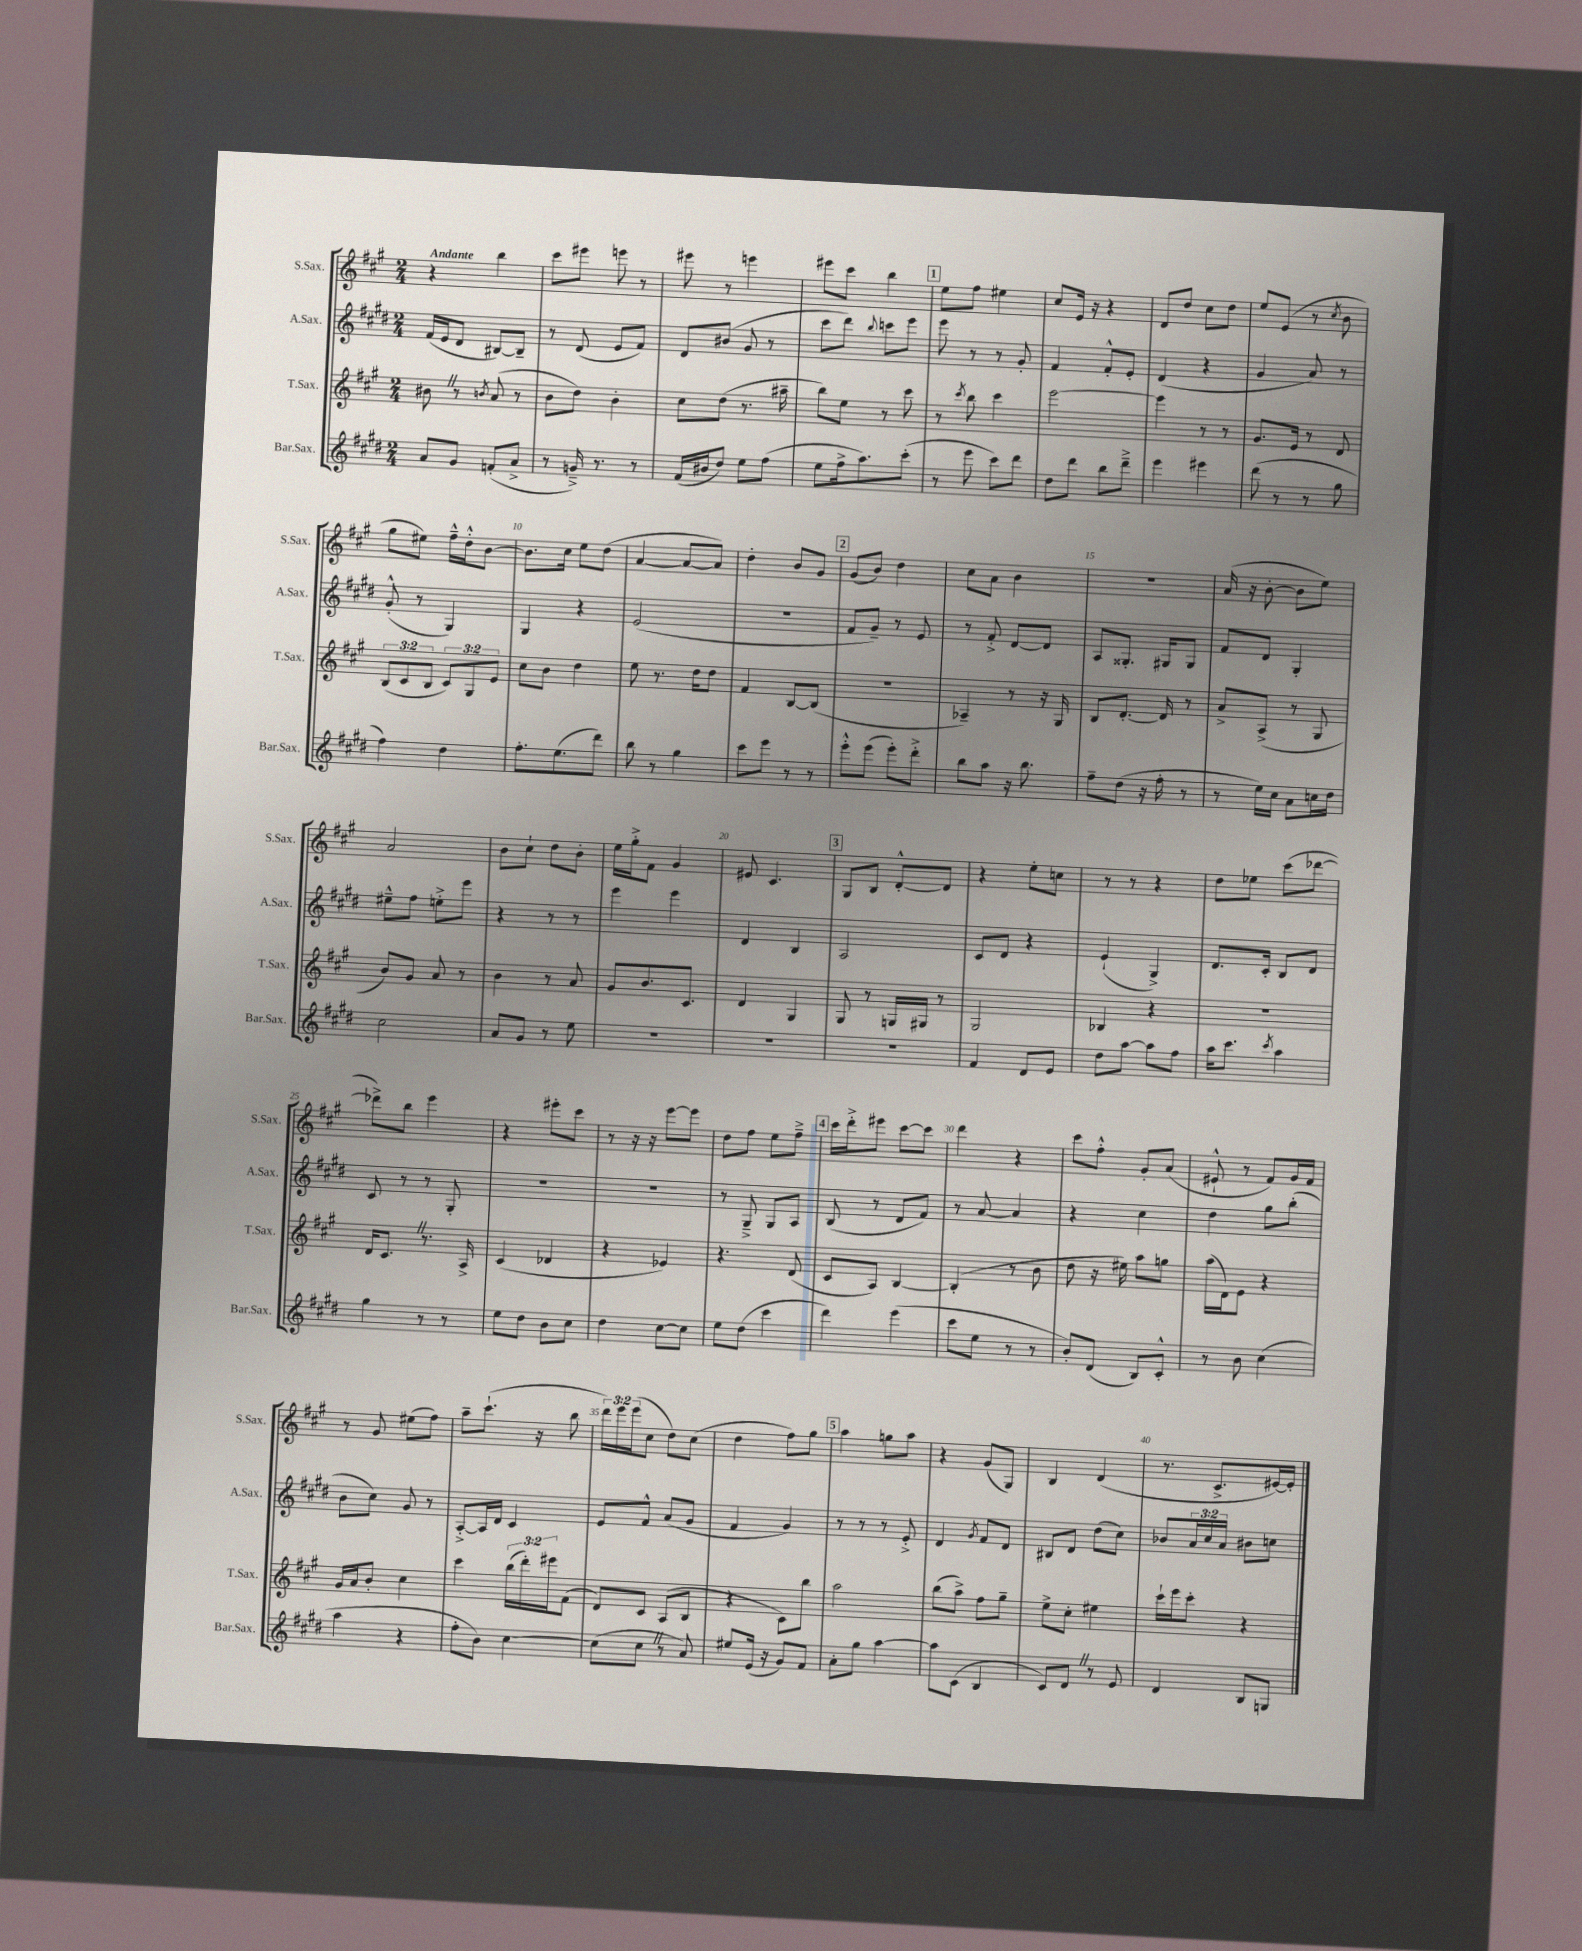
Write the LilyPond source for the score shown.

<<
\new StaffGroup <<
\new Staff = "s0" \with { instrumentName = "S.Sax." shortInstrumentName = "S.Sax." } {
    \clef treble \key a \major \numericTimeSignature \time 2/4 \override Staff.TupletNumber.text = #tuplet-number::calc-fraction-text \tempo "Andante"
    r4 b''4 |
    cis'''8 eis'''8 e'''8 r8 |
    eis'''8 r8 e'''4 |
    eis'''8 cis'''8 b''4 |
    \mark \markup { \box "1" } e''8 fis''8 eis''4 |
    cis''8 e'16 r16 r4 |
    d'8 d''8 cis''8 d''8 |
    e''8 e'8( r8 \acciaccatura { cis''8 } b'8 |
    gis''8 eis''8) fis''16---^ d''16-.-^ b'8~ |
    b'8. cis''16 e''8 d''8( |
    a'4~ a'8~ a'8) |
    d''4-. b'8 gis'8 |
    \mark \markup { \box "2" } gis'8( b'8) d''4 |
    cis''8 a'8 b'4 |
    r2 |
    a'16( r16 b'8~-. b'8 e''8) |
    a'2 |
    b'8 cis''8-! d''8 b'8-. |
    e''16 gis''16-.-> fis'8 gis'4 |
    eis'8 cis'4. |
    \mark \markup { \box "3" } gis8 b8 d'8~-.-^ d'8 |
    r4 e''8-. c''8 |
    r8 r8 r4 |
    d''8 ees''8 cis'''8( des'''8~ |
    des'''8->) b''8 e'''4 |
    r4 eis'''8-. cis'''8 |
    r8 r16 r16 e'''8~ e'''8 |
    d''8 fis''8 e''8 fis''8---> |
    \mark \markup { \box "4" } cis'''16 d'''16-.-> eis'''8 cis'''8~ cis'''8 |
    d'''4 r4 |
    cis'''8 fis''8-.-^ gis'8-. a'8( |
    eis'8-!-^ r8 fis'8) gis'16 fis'16 |
    r8 gis'8 eis''8( fis''8) |
    a''8-- cis'''8.-!( r16 b''8 |
    \tuplet 3/2 { d'''16) e'''16 e'''16( } cis''8 d''8) cis''8( |
    d''4 fis''8) gis''8 |
    \mark \markup { \box "5" } a''4 g''8 a''8 |
    r4 gis'8( gis8) |
    b4 d'4( |
    r8. cis'8.-> eis'16~) eis'16-. \bar "|." |
}
\new Staff = "s1" \with { instrumentName = "A.Sax." shortInstrumentName = "A.Sax." } {
    \clef treble \key e \major \numericTimeSignature \time 2/4 \override Staff.TupletNumber.text = #tuplet-number::calc-fraction-text
    fis'16( e'16 dis'8 bis8~) bis8-- |
    r8 dis'8( e'8 fis'8) |
    dis'8 bis'8( gis'8 r8 |
    cis'''8 dis'''8) \appoggiatura { b''8 } c'''8 e'''8 |
    \mark \markup { \box "1" } e'''8 r8 r8 gis'8-. |
    fis'4 fis'8-.-^ e'8-. |
    dis'4( r4 |
    gis'4 a'8) r8 |
    gis'8-.-^( r8 gis4) |
    gis4 r4 |
    e'2( |
    r2 |
    \mark \markup { \box "2" } fis'8 gis'8--) r8 e'8 |
    r8 fis'8-.-> dis'8~ dis'8 |
    a8 gisis8.-. gis16 gis8 |
    fis'8 dis'8 gis4-. |
    eis''8---^ fis''8 e''8-.-> e'''8 |
    r4 r8 r8 |
    e'''4 e'''4 |
    dis'4 b4 |
    \mark \markup { \box "3" } a2 |
    cis'8 dis'8 r4 |
    e'4-!( gis4->) |
    dis'8. cis'16-. b8 dis'8 |
    cis'8 r8 r8 gis8-. |
    R2 |
    R2 |
    r8 gis8---> gis8 a8 |
    \mark \markup { \box "4" } b8( r8 dis'8 fis'8) |
    r8 a'8~ a'4 |
    r4 cis''4 |
    dis''4 gis''8 b''8-.( |
    b'8 cis''8) gis'8 r8 |
    a8~-.-> a16 dis'16 cis'4 |
    e'8 fis'8-^ a'8( gis'8 |
    fis'4 gis'4) |
    \mark \markup { \box "5" } r8 r8 r8 e'8-.-> |
    dis'4 \acciaccatura { gis'8 } fis'8 dis'8 |
    bis8 dis'8 dis''8( cis''8) |
    bes'8 \tuplet 3/2 { a'16 cis''16 a'16 } bis'8 c''8 \bar "|." |
}
\new Staff = "s2" \with { instrumentName = "T.Sax." shortInstrumentName = "T.Sax." } {
    \clef treble \key a \major \numericTimeSignature \time 2/4 \override Staff.TupletNumber.text = #tuplet-number::calc-fraction-text
    bis'8 \once \override BreathingSign.text = \markup { \musicglyph "scripts.caesura.straight" } \breathe r8 \acciaccatura { b'8 } a'8( r8 |
    b'8 d''8) b'4-. |
    cis''8 d''8( r8. ais''16-- |
    b''8) e''8 r8 cis'''8 |
    \mark \markup { \box "1" } r8 \acciaccatura { cis'''8 } b''8 cis'''4 |
    e'''2~ |
    e'''4 r8 r8 |
    gis'8. e'16 r8 d'8 |
    \tuplet 3/2 { b8( cis'8 b8 } \tuplet 3/2 { cis'8) gis8 e'8 } |
    cis''8 b'8 d''4 |
    e''8 r8. d''16 d''8 |
    fis'4 b8~ b8( |
    \mark \markup { \box "2" } r2 |
    aes4--) r8 r16 gis16 |
    b8 d'8.~-. d'16 r8 |
    a'8-> a8->( r8 gis8 |
    b'8) gis'8 a'8 r8 |
    b'4 r8 a'8 |
    gis'8 b'8. cis'8. |
    d'4 gis4 |
    \mark \markup { \box "3" } gis8 r8 g16 gis16 r8 |
    gis2 |
    bes4 r4 |
    R2 |
    d'16 cis'8. \once \override BreathingSign.text = \markup { \musicglyph "scripts.caesura.straight" } \breathe r8. a16-> |
    cis'4( des'4 |
    r4 ees'4) |
    r4. d'8( |
    \mark \markup { \box "4" } cis'8 a8) b4~ |
    b4-.( r8 b'8 |
    d''8 r16 eis''16) a''8 g''8 |
    a''16( d'16) e'8 r4 |
    gis'16 a'16 b'8-. cis''4 |
    cis'''4 \tuplet 3/2 { b''16( d'''16-.) eis'''16 } fis'8( |
    d'8) cis'8 a8( b8 |
    r4 cis'8) b''8 |
    \mark \markup { \box "5" } a''2 |
    b''8( a''8->) fis''8 gis''8-- |
    e''8-> cis''8-. eis''4 |
    cis'''16-! e'''16 cis'''8-. r4 \bar "|." |
}
\new Staff = "s3" \with { instrumentName = "Bar.Sax." shortInstrumentName = "Bar.Sax." } {
    \clef treble \key e \major \numericTimeSignature \time 2/4
    a'8 gis'8 f'8-.( a'8-> |
    r8 g'16--->) r8. r8 |
    fis'16( bis'16 dis''8) e''8 fis''8( |
    e''8 fis''16-> a''8.) cis'''8-.( |
    \mark \markup { \box "1" } r8 e'''8 cis'''8) dis'''8 |
    dis''8 dis'''8 b''8 dis'''8---> |
    e'''4 eis'''4 |
    dis'''8( r8 r8 gis''8 |
    fis''4) dis''4 |
    fis''8.-. e''8.( dis'''8) |
    b''8 r8 gis''4 |
    cis'''8 e'''8 r8 r8 |
    \mark \markup { \box "2" } e'''8-.-^ e'''8( e'''8-.) dis'''8-.-> |
    b''8 a''8 r16 b''8. |
    fis''8-- dis''8( r16 fis''16-. r8 |
    r8 e''16) cis''16 a'8 c''16 dis''16 |
    cis''2 |
    a'8 gis'8 r8 e''8 |
    R2 |
    R2 |
    \mark \markup { \box "3" } R2 |
    fis'4 dis'8 e'8 |
    dis''8 a''8~ a''8 fis''8 |
    a''16 cis'''8. \acciaccatura { cis'''8 } a''4 |
    gis''4 r8 r8 |
    e''8 dis''8 b'8 cis''8 |
    dis''4 cis''8~ cis''8 |
    e''8 dis''8( cis'''4 |
    \mark \markup { \box "4" } dis'''4) e'''4( |
    cis'''8 e''8 r8 r8 |
    b'8-.) dis'8( b8) cis'8-.-^ |
    r8 b'8 cis''4( |
    a''4 r4 |
    fis''8-. b'8) cis''4~ |
    cis''8( cis''8 \once \override BreathingSign.text = \markup { \musicglyph "scripts.caesura.straight" } \breathe r8 a'8) |
    eis''8 e'16( r16 gis'8) fis'8 |
    \mark \markup { \box "5" } a'8-. gis''8 a''4~ |
    a''8 cis'8( b4 |
    cis'8) dis'8 \once \override BreathingSign.text = \markup { \musicglyph "scripts.caesura.straight" } \breathe r8 e'8 |
    dis'4 b8 g8 \bar "|." |
}
>>
>>
